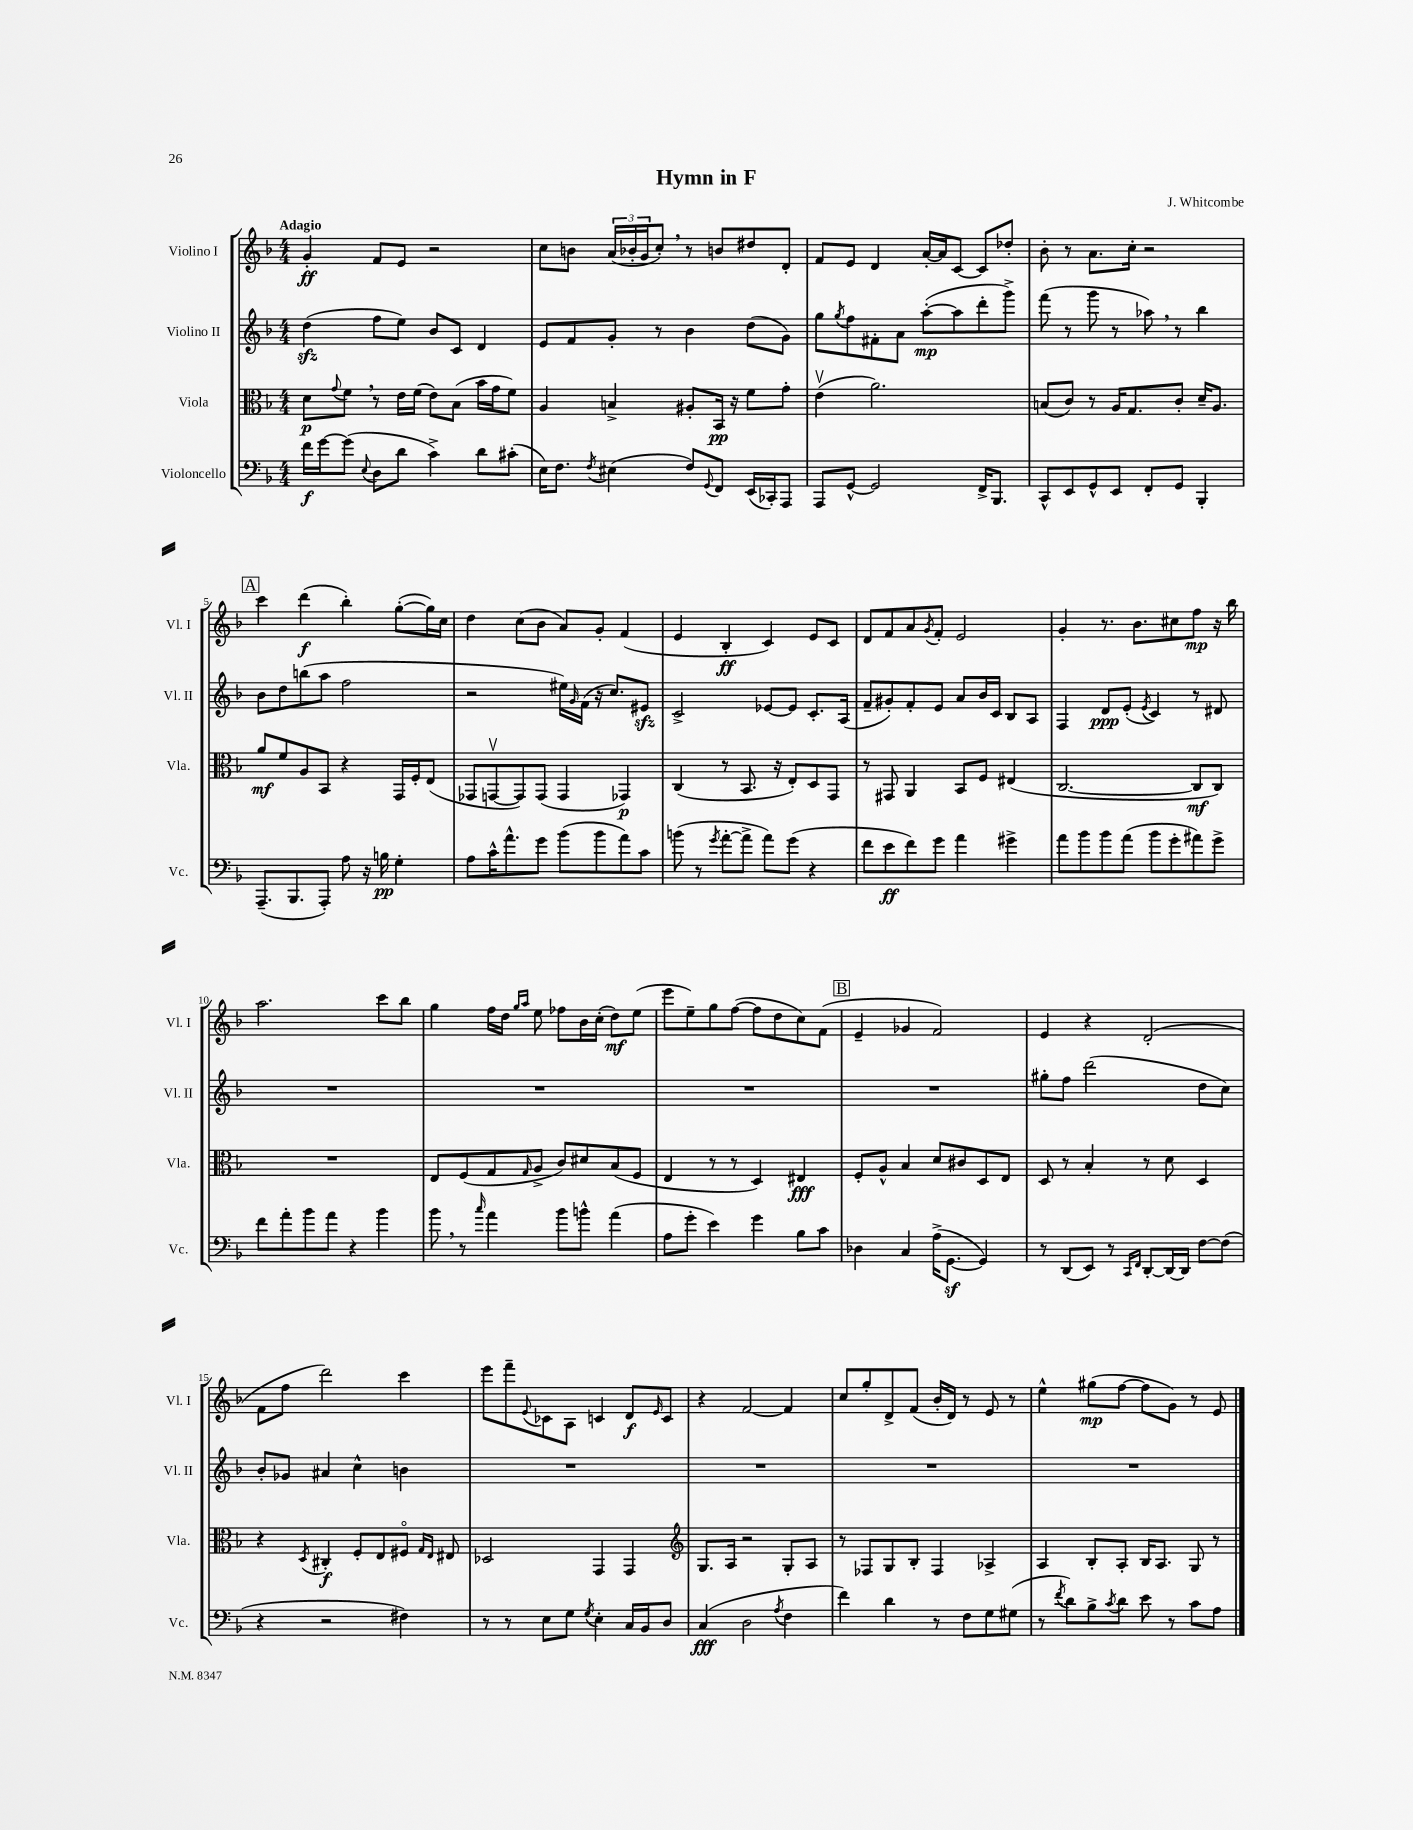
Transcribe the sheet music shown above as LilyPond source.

\header { title = "Hymn in F" composer = "J. Whitcombe" }
<<
\new StaffGroup <<
\new Staff = "s0" \with { instrumentName = "Violino I" shortInstrumentName = "Vl. I" } {
    \clef treble \key f \major \numericTimeSignature \time 4/4 \tempo "Adagio"
    g'4-.\ff f'8 e'8 r2 |
    c''8 b'8 \tuplet 3/2 { a'16( bes'16-. g'16 } c''8-.) \breathe r8 b'8 dis''8 d'8-. |
    f'8 e'8 d'4 a'16~-. a'16 c'8~ c'8 des''8-. |
    bes'8-. r8 a'8. c''16-. r2 |
    \mark \markup { \box "A" } c'''4 d'''4\f( bes''4-.) g''8~-.( g''16) c''16 |
    d''4 c''8( bes'8 a'8) g'8-. f'4( |
    e'4 bes4-.\ff c'4) e'8 c'8 |
    d'8 f'8 a'8 \acciaccatura { g'8 } f'8-. e'2 |
    g'4-. r8. bes'8. cis''8 f''8\mp r16 bes''16 |
    a''2. c'''8 bes''8 |
    g''4 f''16 d''16 \grace { g''16 a''16 } e''8 fes''8 bes'16 c''16-.( d''8\mf) e''8( |
    e'''8 e''8--) g''8 f''8~( f''8 d''8 c''8) f'8( |
    \mark \markup { \box "B" } e'4-- ges'4 f'2) |
    e'4 r4 d'2-.( |
    f'8 f''8 d'''2) c'''4 |
    e'''8 f'''8-- \appoggiatura { e'8 } ces'8 a8 c'4 d'8\f \grace { e'16 } c'8 |
    r4 f'2~ f'4 |
    c''8 g''8-. d'8-> f'8( bes'16-. d'16) r8 e'8 r8 |
    e''4-^ gis''8\mp( f''8~ f''8 g'8) r8 e'8 \bar "|." |
}
\new Staff = "s1" \with { instrumentName = "Violino II" shortInstrumentName = "Vl. II" } {
    \clef treble \key f \major \numericTimeSignature \time 4/4
    d''4\sfz( f''8 e''8) bes'8 c'8 d'4 |
    e'8 f'8 g'8-. r8 bes'4 d''8( g'8) |
    g''8 \acciaccatura { g''8 } f''8 fis'8-. a'8 a''8~-.\mp( a''8 d'''8-. g'''8->) |
    f'''8( r8 g'''8 r8 aes''8) \breathe r8 bes''4 |
    \mark \markup { \box "A" } bes'8 d''8 b''8( a''8 f''2 |
    r2 eis''16) \grace { g'16 } f'16( r16 c''8.) eis'8\sfz |
    c'2-> ees'8~ ees'8 c'8.-. a16( |
    f'8-- gis'8-.) f'8-. e'8 a'8 bes'16 c'16 bes8 a8 |
    f4 d'8\ppp e'8-.( \acciaccatura { e'8 } c'4) r8 dis'8 |
    R1 |
    R1 |
    R1 |
    \mark \markup { \box "B" } R1 |
    gis''8-. f''8 d'''2( d''8 c''8) |
    bes'8-. ges'8 ais'4 c''4-^ b'4 |
    R1 |
    R1 |
    R1 |
    R1 \bar "|." |
}
\new Staff = "s2" \with { instrumentName = "Viola" shortInstrumentName = "Vla." } {
    \clef alto \key f \major \numericTimeSignature \time 4/4
    d'8\p \appoggiatura { g'8 } f'8 \breathe r8 e'16 f'16( e'8) bes8( bes'16 g'16 f'8) |
    a4 b4-> ais8-. bes,16\pp r16 f'8 g'8-. |
    e'4\upbow( a'2.) |
    b8( c'8) r8 a16 g8. c'8-. d'16-- a8. |
    \mark \markup { \box "A" } a'8\mf f'8 a8 bes,8 r4 g,16 f16-. e8( |
    ges,8 g,8~\upbow g,8) g,8( g,4 ges,4\p) |
    c4( r8 bes,8. r16 e8-.) d8 g,8 |
    r8 gis,8 a,4 bes,8 f8 eis4( |
    c2.~ c8\mf c8) |
    R1 |
    e8 f8( g8 \grace { g16 } a8-> c'8) dis'8 bes8( f8 |
    e4 r8 r8 d4) eis4\fff |
    \mark \markup { \box "B" } f8-. a8-^ bes4 d'8 cis'8 d8 e8 |
    d8 r8 bes4-. r8 d'8 d4 |
    r4 \acciaccatura { d8 } cis4-.\f f8-. e8 fis8\flageolet \grace { g16 e16 } eis8 |
    des2 g,4 g,4 |
    \clef treble g8. a16 r2 g8-. a8 |
    r8 fes8 g8 bes8-. fes4 aes4-> |
    a4 bes8-. a8-. bes16 a8. g8 r8 \bar "|." |
}
\new Staff = "s3" \with { instrumentName = "Violoncello" shortInstrumentName = "Vc." } {
    \clef bass \key f \major \numericTimeSignature \time 4/4
    f'16\f g'16~ g'8( \appoggiatura { e8 } d8 d'8 c'4->) d'8 cis'8-.( |
    e16) f8. \acciaccatura { f8 } eis4( f8) \appoggiatura { g,8 } f,8 e,16( ces,16-.) a,,8 |
    a,,8 g,8~-^ g,2 f,16-> bes,,8. |
    c,8-^ e,8 g,8-^ e,8 f,8-. g,8 bes,,4-. |
    \mark \markup { \box "A" } a,,8.--( bes,,8. a,,8-.) a8 r16 b16\pp g4-. |
    a8 c'16-^ a'8.-^ g'8 bes'8( bes'8 a'8) c'8 |
    b'8( r8 \acciaccatura { g'8 } a'8~-. a'8-> a'8) g'8( r4 |
    f'8 e'8\ff f'8) g'8 a'4 gis'4-> |
    a'8 bes'8 bes'8 a'8( bes'8 g'8-. ais'8) g'8-> |
    f'8 a'8-. bes'8 a'8 r4 bes'4 |
    bes'8 \breathe r8 \grace { c''16 } a'4 bes'8 b'8-^ a'4( |
    a8 g'8-. e'4) g'4 bes8 c'8 |
    \mark \markup { \box "B" } des4 c4 a16->( g,8.~\sf g,4) |
    r8 d,8( e,8) r8 \grace { c,16 f,16 } d,8~-. d,16~ d,16 f8~ f8( |
    r4 r2 fis4) |
    r8 r8 e8 g8 \acciaccatura { g8 } e4-. c16 bes,16 d8 |
    c4\fff( d2 \acciaccatura { a8 } f4 |
    f'4) d'4 r8 f8 g8 gis8( |
    r8 \acciaccatura { f'8 } d'8) bes8-> \acciaccatura { c'8 } d'8 e'8 r8 c'8 a8 \bar "|." |
}
>>
>>
